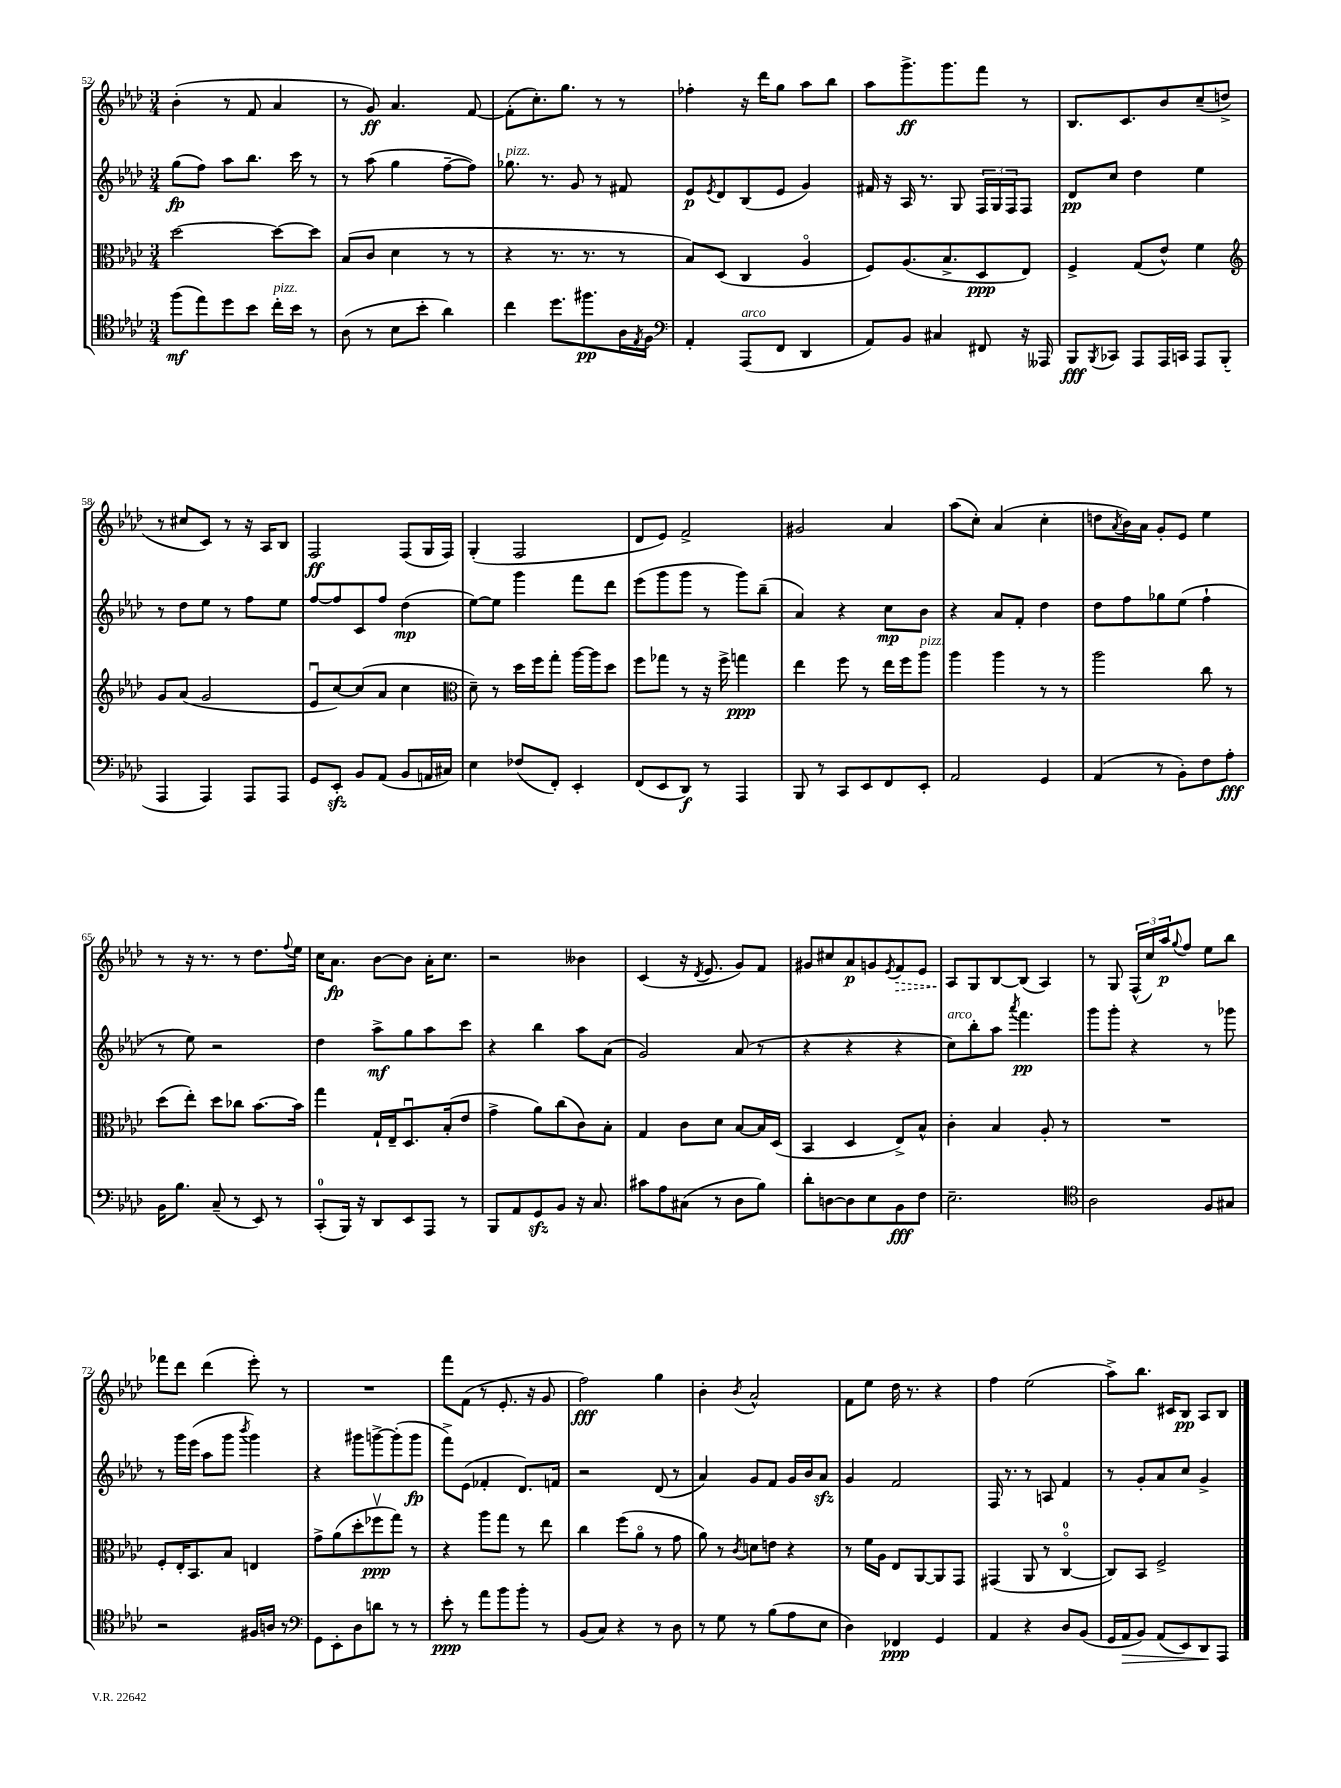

**kern	**dynam	**kern	**dynam	**kern	**dynam	**kern	**dynam
*part4	*part4	*part3	*part3	*part2	*part2	*part1	*part1
*staff4	*staff4	*staff3	*staff3	*staff2	*staff2	*staff1	*staff1
*clefC4	*	*clefC3	*	*clefG2	*	*clefG2	*
*k[b-e-a-d-]	*	*k[b-e-a-d-]	*	*k[b-e-a-d-]	*	*k[b-e-a-d-]	*
*M3/4	*	*M3/4	*	*M3/4	*	*M3/4	*
=52	=52	=52	=52	=52	=52	=52	=52
(8ff\L	mf	[2dd-\	.	(8gg\L	fp	(4b-'\	.
8ee-\)	.	.	.	8ff\J)	.	.	.
8dd-\	.	.	.	8aa-\L	.	8r	.
8b-\J	.	.	.	8.bb-\J	.	8f/	.
!LO:TX:a:i:t=pizz.	!	!	!	!	!	!	!
16cc'\LL	.	8dd-\L_	.	.	.	4a-/	.
16b-\JJ	.	.	.	16ccc\	.	.	.
8r	.	8dd-\J]	.	8r	.	.	.
=53	=53	=53	=53	=53	=53	=53	=53
(8A-\	.	(8B-/L	.	8r	.	8r	.
8r	.	8c/J	.	(8aa-\	.	8g/)	ff
8B-\L	.	4d-\	.	4gg\	.	4.a-/	.
8b-'\J	.	.	.	.	.	.	.
4a-\)	.	8r	.	[8ff~\L	.	.	.
.	.	8r	.	8ff\J])	.	[8f/	.
=54	=54	=54	=54	=54	=54	=54	=54
!	!	!	!	!LO:TX:a:i:t=pizz.	!	!	!
4cc\	.	4r	.	8.gg-X\	.	(8f'\L]	.
.	.	.	.	.	.	8.cc'\)	.
.	.	.	.	8.r	.	.	.
8.dd-\L	.	8.r	.	.	.	.	.
.	.	.	.	.	.	8.gg\J	.
.	.	.	.	8g/	.	.	.
8.ff#X\	pp	8.r	.	.	.	.	.
.	.	.	.	8r	.	8r	.
16A-\L	.	8r	.	8f#X/	.	8r	.
8qE-/	.	.	.	.	.	.	.
16F\JJ	.	.	.	.	.	.	.
=55	=55	=55	=55	=55	=55	=55	=55
*clefF4	*	*	*	*	*	*	*
4AA-'/	.	8B-/L)	.	8e-/L	p	4ff-X'\	.
.	.	.	.	8qe-/	.	.	.
.	.	(8D-/J	.	8d-/	.	.	.
!LO:TX:a:i:t=arco	!	!	!	!	!	!	!
(8AAA-/L	.	4C/	.	(8B-/	.	16r	.
.	.	.	.	.	.	16ddd-\KL	.
8FF/J	.	.	.	8e-/J	.	8gg\J	.
4DD-/	.	4A-/	.	4g/)	.	8aa-\L	.
.	.	.	.	.	.	8bb-\J	.
=56	=56	=56	=56	=56	=56	=56	=56
8AA-/L)	.	8F/L)	.	16f#X/	.	8aa-\L	.
.	.	.	.	16r	.	.	.
8BB-/J	.	(8.A-/	.	16A-/	.	8.ggg^\	ff
.	.	.	.	8.r	.	.	.
4C#X/	.	.	.	.	.	.	.
.	.	8.B-^/	.	.	.	8.ggg\	.
.	.	.	.	8G/	.	.	.
8FF#X/	.	8D-/	ppp	24F/LL	.	8fff\J	.
.	.	.	.	24G/	.	.	.
.	.	.	.	24F/J	.	.	.
16r	.	8E-/J)	.	8F/J	.	8r	.
16AAA--X/	.	.	.	.	.	.	.
=57	=57	=57	=57	=57	=57	=57	=57
8BBB-/L	fff	4F^/	.	8d-/L	pp	8.B-/L	.
8qBBB-/	.	.	.	.	.	.	.
8CC-X/J	.	.	.	8cc/J	.	.	.
.	.	.	.	.	.	8.c/	.
8AAA-/L	.	(8G/L	.	4dd-\	.	.	.
16AAA-/L	.	8e-^^/J)	.	.	.	8b-/	.
16CCn/JJ	.	.	.	.	.	.	.
8AAA-/L	.	4f\	.	4ee-\	.	(8cc~/	.
(8BBB-'/J	.	.	.	.	.	8ddn^/J	.
!!LO:LB:g=z
=58	=58	=58	=58	=58	=58	=58	=58
*	*	*clefG2	*	*	*	*	*
4AAA-/	.	8g/L	.	8r	.	8r	.
.	.	(8a-/J	.	8dd-\L	.	8cc#X/L	.
4AAA-/)	.	2g/	.	8ee-\J	.	8c/J)	.
.	.	.	.	8r	.	8r	.
8AAA-/L	.	.	.	8ff\L	.	16r	.
.	.	.	.	.	.	16A-/KL	.
8AAA-/J	.	.	.	8ee-\J	.	8B-/J	.
=59	=59	=59	=59	=59	=59	=59	=59
8GG/L	.	8e-u/L	.	[8ff/L	.	2F/	ff
8EE-zz'/J	.	[8cc/)	.	8ff/]	.	.	.
8BB-/L	.	(8cc/]	.	8c/	.	.	.
(8AA-/J	.	8a-/J	.	8ff/J	.	.	.
8BB-/L	.	4cc\	.	(4dd-\	mp	(8F/L	.
16AAn/L	.	.	.	.	.	16G/L	.
16C#X/JJ)	.	.	.	.	.	16F/JJ)	.
=60	=60	=60	=60	=60	=60	=60	=60
*	*	*clefC3	*	*	*	*	*
4E-\	.	8d-~\)	.	[8ee-\L)	.	(4G'/	.
.	.	8r	.	8ee-\J]	.	.	.
(8F-X/L	.	16dd-\LL	.	4ggg\	.	2F/	.
.	.	16ff\J	.	.	.	.	.
8FF'/J)	.	8gg'\J	.	.	.	.	.
4EE-'/	.	[16aa-\LL	.	8fff\L	.	.	.
.	.	16aa-\J]	.	.	.	.	.
.	.	8dd-\J	.	8ddd-\J	.	.	.
=61	=61	=61	=61	=61	=61	=61	=61
(8FF/L	.	8ff\L	.	(8eee-\L	.	8d-/L	.
8EE-/	.	8gg-X\J	.	8ggg\	.	8e-/J)	.
8DD-/J)	f	8r	.	8ggg\J	.	2f^/	.
8r	.	16r	.	8r	.	.	.
.	.	16ff^\	.	.	.	.	.
4AAA-/	.	4ggn\	ppp	8ggg\L)	.	.	.
.	.	.	.	(8bb-~\J	.	.	.
=62	=62	=62	=62	=62	=62	=62	=62
8BBB-/	.	4ee-\	.	4a-/)	.	2g#X/	.
8r	.	.	.	.	.	.	.
8CC/L	.	8ff\	.	4r	.	.	.
8EE-/	.	8r	.	.	.	.	.
8FF/	.	16ee-\LL	.	8cc\L	mp	4a-/	.
.	.	16ff\J	.	.	.	.	.
!	!	!LO:TX:a:i:t=pizz.	!	!	!	!	!
8EE-'/J	.	8aa-\J	.	8b-\J	.	.	.
=63	=63	=63	=63	=63	=63	=63	=63
2AA-/	.	4aa-\	.	4r	.	(8aa-\L	.
.	.	.	.	.	.	8cc'\J)	.
.	.	4aa-\	.	8a-/L	.	(4a-/	.
.	.	.	.	8f'/J	.	.	.
4GG/	.	8r	.	4dd-\	.	4cc'\	.
.	.	8r	.	.	.	.	.
=64	=64	=64	=64	=64	=64	=64	=64
(4AA-/	.	2aa-\	.	8dd-\L	.	8ddn\L	.
.	.	.	.	.	.	8qa-/	.
.	.	.	.	8ff\	.	16b-\L)	.
.	.	.	.	.	.	16a-\JJ	.
8r	.	.	.	8gg-X\	.	8g'/L	.
8BB-'\L)	.	.	.	(8ee-\J	.	8e-/J	.
8F\	.	8cc\	.	4ff`\	.	4ee-\	.
8A-'\J	fff	8r	.	.	.	.	.
!!LO:LB:g=z
=65	=65	=65	=65	=65	=65	=65	=65
16BB-\KL	.	(8dd-\L	.	8r	.	8r	.
8.B-\J	.	.	.	.	.	.	.
.	.	8ee-'\J)	.	8ee-\)	.	16r	.
.	.	.	.	.	.	8.r	.
(8C~/	.	8dd-\L	.	2r	.	.	.
8r	.	8cc-X\J	.	.	.	8r	.
8EE-/)	.	[8.b-\L	.	.	.	8.dd-\L	.
8r	.	.	.	.	.	.	.
.	.	.	.	.	.	8qqff/	.
.	.	16b-\Jk]	.	.	.	16ee-\Jk	.
=66	=66	=66	=66	=66	=66	=66	=66
(8CC'/L	.	4gg\	.	4dd-\	.	16cc\KL	.
.	.	.	.	.	.	8.a-\J	fp
16BBB-/Jk)	.	.	.	.	.	.	.
16r	.	.	.	.	.	.	.
8DD-/L	.	16G`/LL	.	8aa-^\L	mf	[8b-\L	.
.	.	16E-~/J	.	.	.	.	.
8EE-/	.	8.D-u/	.	8gg\	.	8b-\J]	.
8AAA-/J	.	.	.	8aa-\	.	16a-'\KL	.
.	.	(16B-'/k	.	.	.	8.cc\J	.
8r	.	8e-/J	.	8ccc\J	.	.	.
=67	=67	=67	=67	=67	=67	=67	=67
8BBB-/L	.	4g^\	.	4r	.	2r	.
8AA-/	.	.	.	.	.	.	.
8GGzz/	.	8a-\L)	.	4bb-\	.	.	.
8BB-/J	.	(8cc\	.	.	.	.	.
16r	.	8c\)	.	8aa-\L	.	4b--X\	.
8.C/	.	.	.	.	.	.	.
.	.	8B-'\J	.	(8a-\J	.	.	.
=68	=68	=68	=68	=68	=68	=68	=68
8c#X\L	.	4G/	.	2g/)	.	(4c/	.
8A-\	.	.	.	.	.	.	.
(8C#X\J	.	8c\L	.	.	.	16r	.
.	.	.	.	.	.	8qd-/	.
.	.	.	.	.	.	8.e-/	.
8r	.	8d-\J	.	.	.	.	.
8D-\L	.	[8B-/L	.	(8a-/	.	8g/L)	.
8B-\J)	.	16B-/L]	.	8r	.	8f/J	.
.	.	(16D-/JJ	.	.	.	.	.
=69	=69	=69	=69	=69	=69	=69	=69
8d-'\L	.	4BB-/	.	4r	.	8g#X/L	.
[8Dn\	.	.	.	.	.	8cc#X/	.
8D\]	.	4D-/	.	4r	.	8a-/	p
8E-\	.	.	.	.	.	8gn/	.
.	.	.	.	.	.	8qe-/	.
!	!	!	!	!	!	!	!LO:HP:b
8BB-\	fff	8E-^/L)	.	4r	.	8f/	>
8F\J	.	8B-^^/J	.	.	.	8e-/J	.
=70	=70	=70	=70	=70	=70	=70	=70
!	!	!	!	!LO:TX:a:i:t=arco	!	!	!
2.E-~\	.	4c'\	.	8cc\L)	.	8A-/L	.
.	.	.	.	8bb-'\	.	8G/	]
.	.	4B-/	.	8aa-\J	.	[8B-/	.
.	.	.	.	8qaaa-/	.	.	.
.	.	.	.	4.fff\	pp	(8B-/J]	.
.	.	8A-'/	.	.	.	4A-/)	.
.	.	8r	.	.	.	.	.
=71	=71	=71	=71	=71	=71	=71	=71
*clefC4	*	*	*	*	*	*	*
2A-\	.	2.r	.	8ggg\L	.	8r	.
.	.	.	.	8ggg'\J	.	8G/	.
.	.	.	.	4r	.	(24F^^/LL	.
.	.	.	.	.	.	24cc/)	.
.	.	.	.	.	.	24aa-/J	p
.	.	.	.	.	.	8qqgg/	.
.	.	.	.	.	.	8ff/J	.
8F/L	.	.	.	8r	.	8ee-\L	.
8G#X/J	.	.	.	8ggg-X\	.	8bb-\J	.
!!LO:LB:g=z
=72	=72	=72	=72	=72	=72	=72	=72
2r	.	8F'/L	.	8r	.	8fff-X\L	.
.	.	16E-'/K	.	16ggg\LL	.	8ddd-\J	.
.	.	8.BB-/	.	(16eee-\JJ	.	.	.
.	.	.	.	8aa-\L	.	(4ddd-\	.
.	.	8B-/J	.	8ggg\J	.	.	.
.	.	.	.	8qbbb-/	.	.	.
16F#X/LL	.	4En/	.	4ggg\)	.	8eee-'\)	.
16An/JJ	.	.	.	.	.	.	.
8r	.	.	.	.	.	8r	.
=73	=73	=73	=73	=73	=73	=73	=73
*clefF4	*	*	*	*	*	*	*
8GG\L	.	8g^\L	.	4r	.	2.r	.
8EE-'\	.	(8a-\	.	.	.	.	.
8D-\	.	8dd-'\	.	8ggg#X\L	.	.	.
8dn\J	.	8ff-Xv\	ppp	[8gggn^\	.	.	.
8r	.	8gg\J)	.	(8ggg'\]	.	.	.
8r	.	8r	.	8ggg\J	fp	.	.
=74	=74	=74	=74	=74	=74	=74	=74
8e-'\	ppp	4r	.	8fff^\L)	.	8fff\L	.
8r	.	.	.	(8e-\J	.	(8f\J	.
8a-\L	.	8aa-\L	.	4f-X'/	.	8r	.
8b-\	.	8gg\J	.	.	.	8.e-'/	.
8b-'\J	.	8r	.	8.d-/L)	.	.	.
.	.	.	.	.	.	16r	.
8r	.	8ee-\	.	.	.	8g/	.
.	.	.	.	16fn/Jk	.	.	.
=75	=75	=75	=75	=75	=75	=75	=75
(8BB-/L	.	4cc\	.	2r	.	2ff\)	fff
8C/J)	.	.	.	.	.	.	.
4r	.	(8ff\L	.	.	.	.	.
.	.	8a-\J	.	.	.	.	.
8r	.	8r	.	(8d-/	.	4gg\	.
8D-\	.	8g\	.	8r	.	.	.
=76	=76	=76	=76	=76	=76	=76	=76
8r	.	8a-\)	.	4a-/)	.	4b-'\	.
8G\	.	8r	.	.	.	.	.
.	.	8qc/	.	.	.	8qb-/	.
8r	.	8dn\L	.	8g/L	.	2a-^^/	.
(8B-\L	.	8en\J	.	8f/J	.	.	.
8A-\	.	4r	.	16g/LL	.	.	.
.	.	.	.	16b-/J	.	.	.
8E-\J	.	.	.	8a-zz/J	.	.	.
=77	=77	=77	=77	=77	=77	=77	=77
4D-\)	.	8r	.	4g/	.	8f\L	.
.	.	16f\LL	.	.	.	8ee-\J	.
.	.	16A-\JJ	.	.	.	.	.
4FF-X/	ppp	8E-/L	.	2f/	.	16dd-\	.
.	.	.	.	.	.	8.r	.
.	.	[8AA-/	.	.	.	.	.
4GG/	.	8AA-/]	.	.	.	4r	.
.	.	8GG/J	.	.	.	.	.
=78	=78	=78	=78	=78	=78	=78	=78
4AA-/	.	(4GG#X/	.	16F/	.	4ff\	.
.	.	.	.	8.r	.	.	.
4r	.	8AA-/	.	8r	.	(2ee-\	.
.	.	8r	.	8An/	.	.	.
8D-/L	.	[4C/	.	4f/	.	.	.
(8BB-/J	.	.	.	.	.	.	.
=79	=79	=79	=79	=79	=79	=79	=79
16GG/LL	.	8C/L])	.	8r	.	8aa-^\L)	.
!	!LO:HP:b	!	!	!	!	!	!
16AA-/J	>	.	.	.	.	.	.
8BB-/J)	.	8BB-/J	.	8g'/L	.	8.bb-\J	.
(8AA-/L	.	2F^/	.	8a-/	.	.	.
.	.	.	.	.	.	16c#X/KL	.
8EE-/)	.	.	.	8cc/J	.	8B-/J	pp
8DD-/	.	.	.	4g^/	.	8A-/L	.
8AAA-/J	]	.	.	.	.	8B-/J	.
==	==	==	==	==	==	==	==
*-	*-	*-	*-	*-	*-	*-	*-
